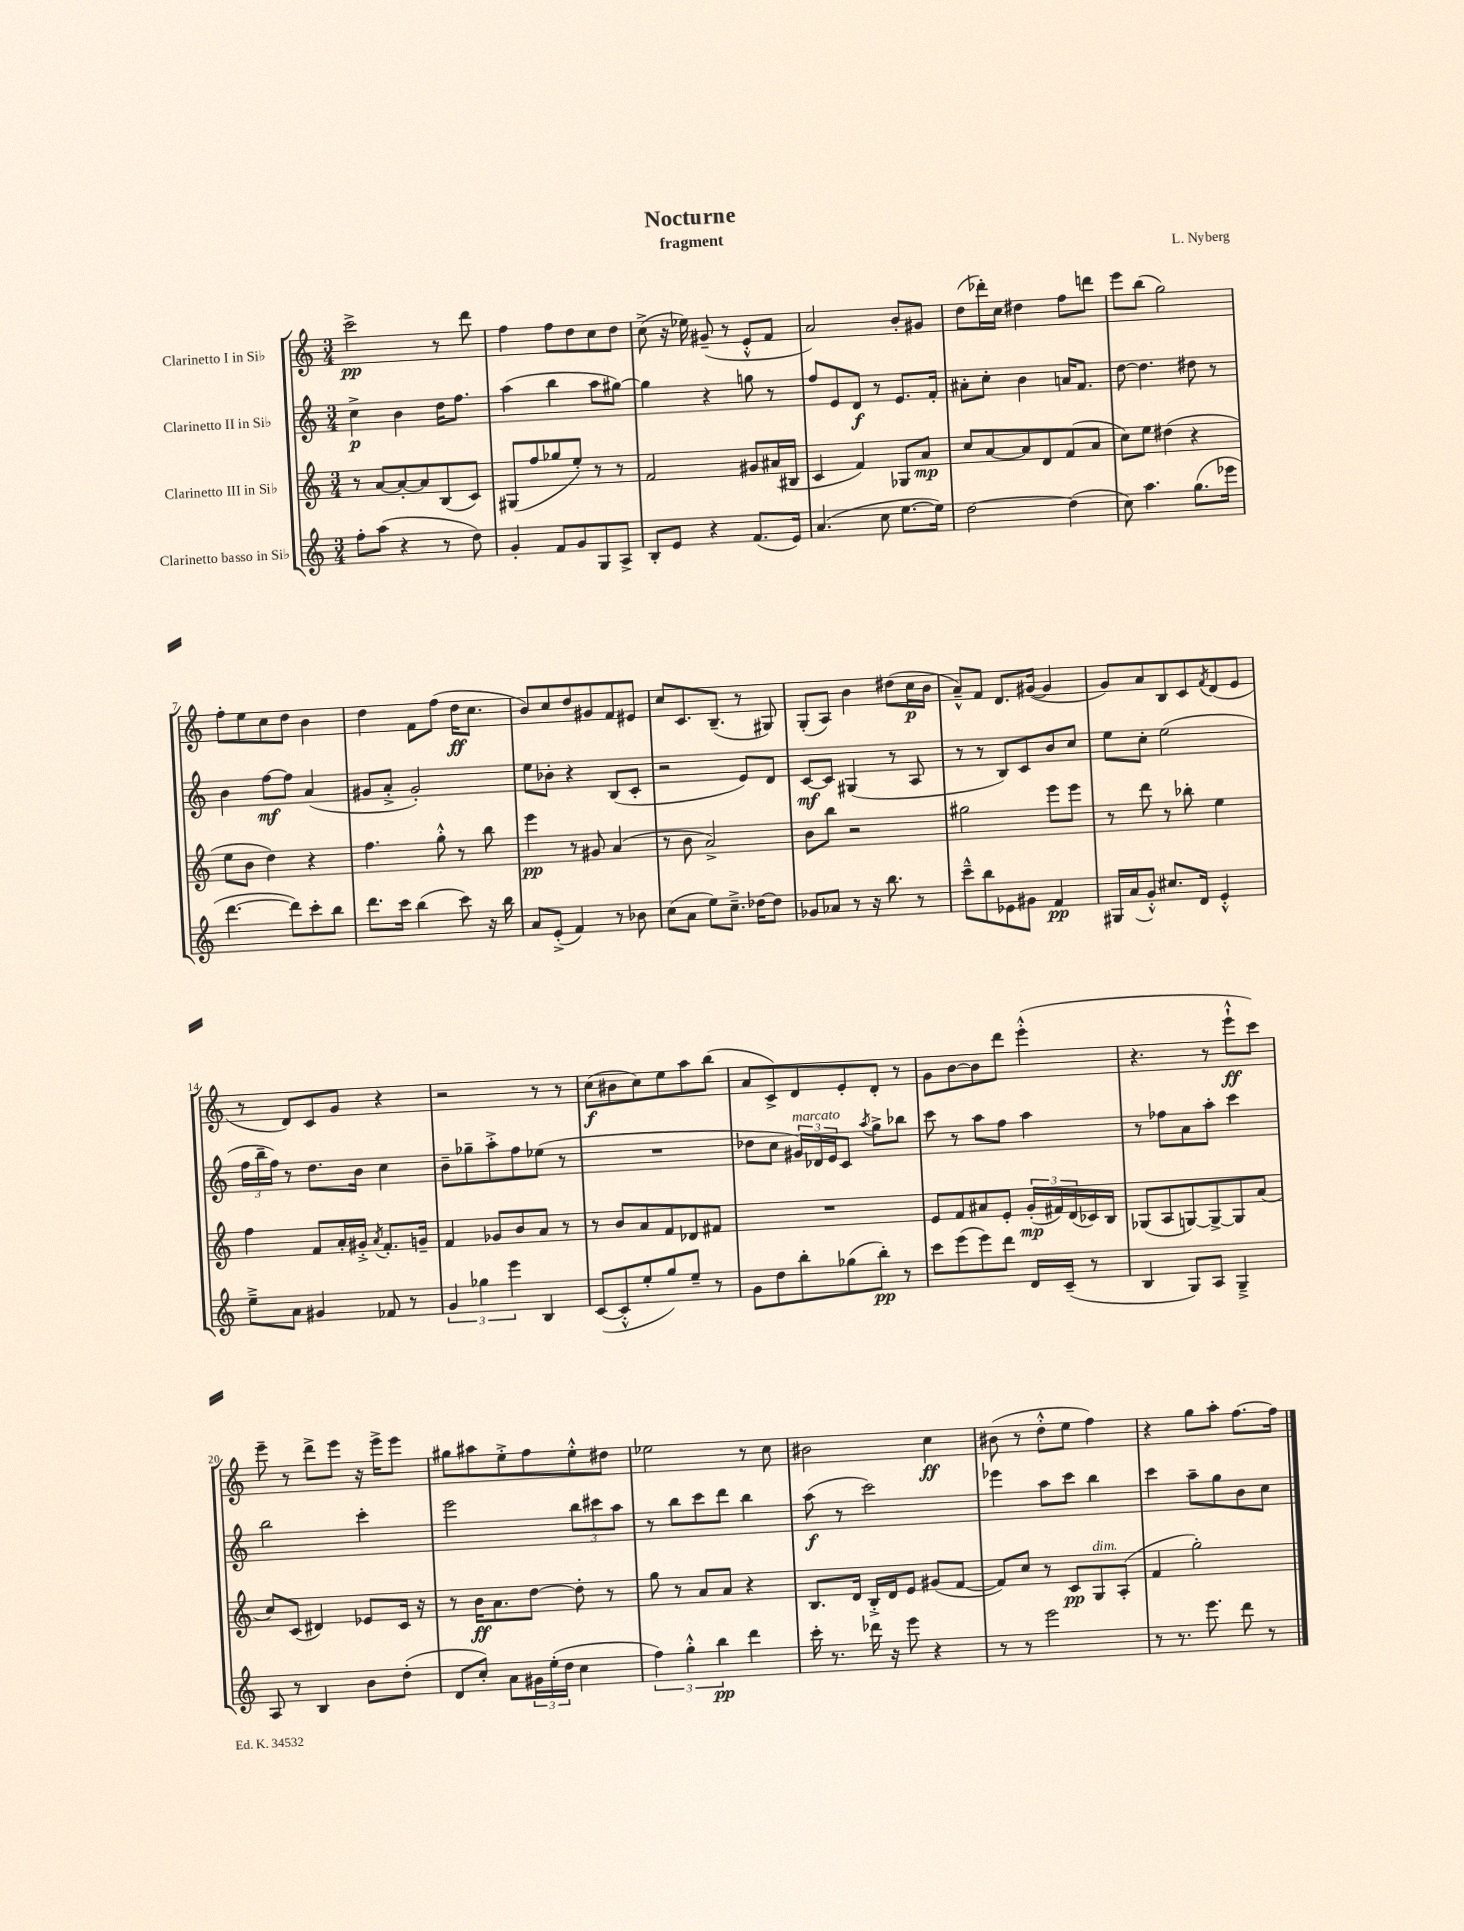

**kern	**kern	**kern	**kern
*staff4	*staff3	*staff2	*staff1
*clefG2	*clefG2	*clefG2	*clefG2
*k[]	*k[]	*k[]	*k[]
*M3/4	*M3/4	*M3/4	*M3/4
8ff'	8r	4cc^	2ccc^
(8aa	[8a	.	.
4r	8a'_	4b	.
.	8a]	.	.
8r	(8B	16dd	8r
.	.	8.ff	.
8dd)	8c)	.	8ddd
=	=	=	=
4g'	(8G#	(4aa	4ff
.	8ff	.	.
8f	8gg-	4bb	8ff
8g	8ee')	.	8dd
8G	8r	8aa	8cc
8A^	8r	[8gg#)	8dd
=	=	=	=
8B'	2f	4gg#]	(8cc^
8e	.	.	16r
.	.	.	16ee-)
4r	.	4r	(8g#~
.	.	.	8r
(8.f	8g#	8gg	8e'^^
.	(16a#	8r	8f
16e)	16B#	.	.
=	=	=	=
(4.a	4c	8ff	2a)
.	.	8e	.
.	4f)	8d	.
8cc	.	8r	.
[8.ee	8G-	8.e	8b'
.	8a	.	8g#
16ee])	.	16f'	.
=	=	=	=
[2dd	8cc	8a#'	(8dd
.	[8a	8cc'	16ddd-')
.	.	.	16cc
.	8a]	4b	4dd#
.	8d	.	.
(4dd]	(8f	16a	8ff
.	.	8.f	.
.	8a	.	8ddd
=	=	=	=
8cc)	8cc)	[8dd	8eee
4.aa	8ee	4.dd]	(8bb
.	(4dd#	.	2gg)
(8.gg	4r	8dd#	.
.	.	8r	.
16eee-	.	.	.
=	=	=	=
[4.ddd	8ee	4b	8ff'
.	8b	.	8ee
.	4dd)	[8ff	8cc
8ddd])	.	8ff]	8dd
8ccc'	4r	(4a	4b
8bb	.	.	.
=	=	=	=
8.ddd	4.ff	8g#	4dd
.	.	8a'^	.
16ccc	.	.	.
(4bb	.	2g#')	8f
.	8gg'^^	.	(8ff
8ccc)	8r	.	16dd
.	.	.	8.cc
16r	8bb	.	.
16bb	.	.	.
=	=	=	=
8a	4eee	8ee	8b)
(8e'^	.	8b-'	8cc
4f)	8r	4r	8dd
.	8g#	.	8g#
8r	(4a	(8B	8f
8b-	.	8c'	8e#
=	=	=	=
(8cc	8r	2r	8cc
8a	8b	.	8.c
8ee)	2a^)	.	.
.	.	.	(8.B~
8.cc~^	.	.	.
.	.	8e)	8r
[16dd-	.	.	.
8dd-]	.	8d	8G#)
=	=	=	=
8g-	8b	[8c	(8G'
8a-	8bb	8c]	8A)
8r	2r	(4G#	4b
16r	.	.	.
8.bb	.	.	.
.	.	8r	(8dd#
8r	.	8A	16cc
.	.	.	16b
=	=	=	=
8ccc~^^	2gg#	8r	8a~^^)
8bb	.	8r	8f
8e-	.	8B)	8.d
8g#	.	8c	.
.	.	.	([16g#
4f	8eee	8b	4g#]
.	8eee	8cc	.
=	=	=	=
16G#	8r	8ee	8g)
(16a	.	.	.
8g'^^)	8ddd	8cc'	8a
8.cc#	8r	(2ee	8B
.	8bb-'	.	8c
16d	.	.	.
.	.	.	8qf
4e'^^	4ee	.	(8d
.	.	.	8e
=	=	=	=
8ee~^	4ff	24ff	8r
.	.	24bb~	.
.	.	24ff)	.
8a	.	8r	8d)
4g#	8f	8.dd	8c
.	16a'	.	8g
.	16g#'^	16b	.
.	8qa	.	.
8f-	8.f'	4cc	4r
8r	.	.	.
.	16g~	.	.
=	=	=	=
6g	4f	8b~	2r
.	.	8gg-~	.
6gg-	.	.	.
.	8g-	8aa'^	.
6eee	.	.	.
.	8b	8ff	.
4B	8a	(8ee-	8r
.	8r	8r	8r
=	=	=	=
([8c	8r	2.r	(8cc
8c'^^]	8b	.	8b#
8ee'	8a	.	8cc)
8gg)	8f	.	8ee
8ee~	8d-	.	8aa
8r	8f#	.	(8bb
=	=	=	=
8g	2.r	8dd-	8a
8dd	.	8cc	8c^)
8bb'	.	24g#)	8d
.	.	24d-	.
.	.	24e	.
(8gg-	.	8c	8e'
.	.	8qaa	.
8bb')	.	8gg^	8d'
8r	.	8bb-	8r
=	=	=	=
8ccc	8e	8ccc	8g
(8eee	8f	8r	[8b
8eee)	8a#	8aa	8b]
8ddd	8e'	8ff	8ddd
16d	(24g'	4aa	(4eee'^^
.	24f#)	.	.
(16c~	.	.	.
.	(24d	.	.
8r	16c-)	.	.
.	16B	.	.
=	=	=	=
4B	(8G-	8r	4.r
.	8A	8ff-	.
8G)	[8G)	8a	.
8A	8G^_	8aa'	8r
4G~^	8G]	4ccc	8eee`^^
.	(8a	.	8ccc)
=	=	=	=
8A	8cc)	2bb	8eee~
8r	(8c	.	8r
4B	4d#)	.	8ddd^
.	.	.	8eee
8b	8e-	4ccc'	16r
.	.	.	16eee^
(8dd'	16c	.	8eee
.	16r	.	.
=	=	=	=
8d	8r	2eee	8gg#
8cc')	16b	.	8aa#
.	8.a	.	.
8a	.	.	8ee'^
24g#	[8dd	.	8ff
(24ee'	.	.	.
24dd	.	.	.
4cc	8dd']	12bb	8ee'^^
.	.	12ccc#	.
.	8r	.	8dd#
.	.	12aa	.
=	=	=	=
6ff)	8gg	8r	2ee-
.	8r	8bb	.
6gg'^^	.	.	.
.	8a	8ccc	.
6bb	.	.	.
.	8a	8ddd	.
4ddd	4r	4bb	8r
.	.	.	8cc
=	=	=	=
16ccc'	8.B	(8aa	2b#
8.r	.	.	.
.	.	8r	.
.	16d	.	.
16ddd-	16B'^	2ccc)	.
16r	16d	.	.
8eee	8e	.	.
4r	(8g#	.	4cc
.	[8f	.	.
=	=	=	=
8r	8f])	4eee-	(8b#
8r	8cc	.	8r
2eee	8r	8aa	8dd'^^
.	8c	8ccc	8ee
.	8G	4bb	4ff)
.	(8A'	.	.
=	=	=	=
8r	4f	4ccc	4r
8.r	.	.	.
.	2gg')	8aa~	8gg
8.eee	.	.	.
.	.	8gg	8aa'
8ddd	.	8b	[8.ff
8r	.	8cc	.
.	.	.	16ff]
==	==	==	==
*-	*-	*-	*-
